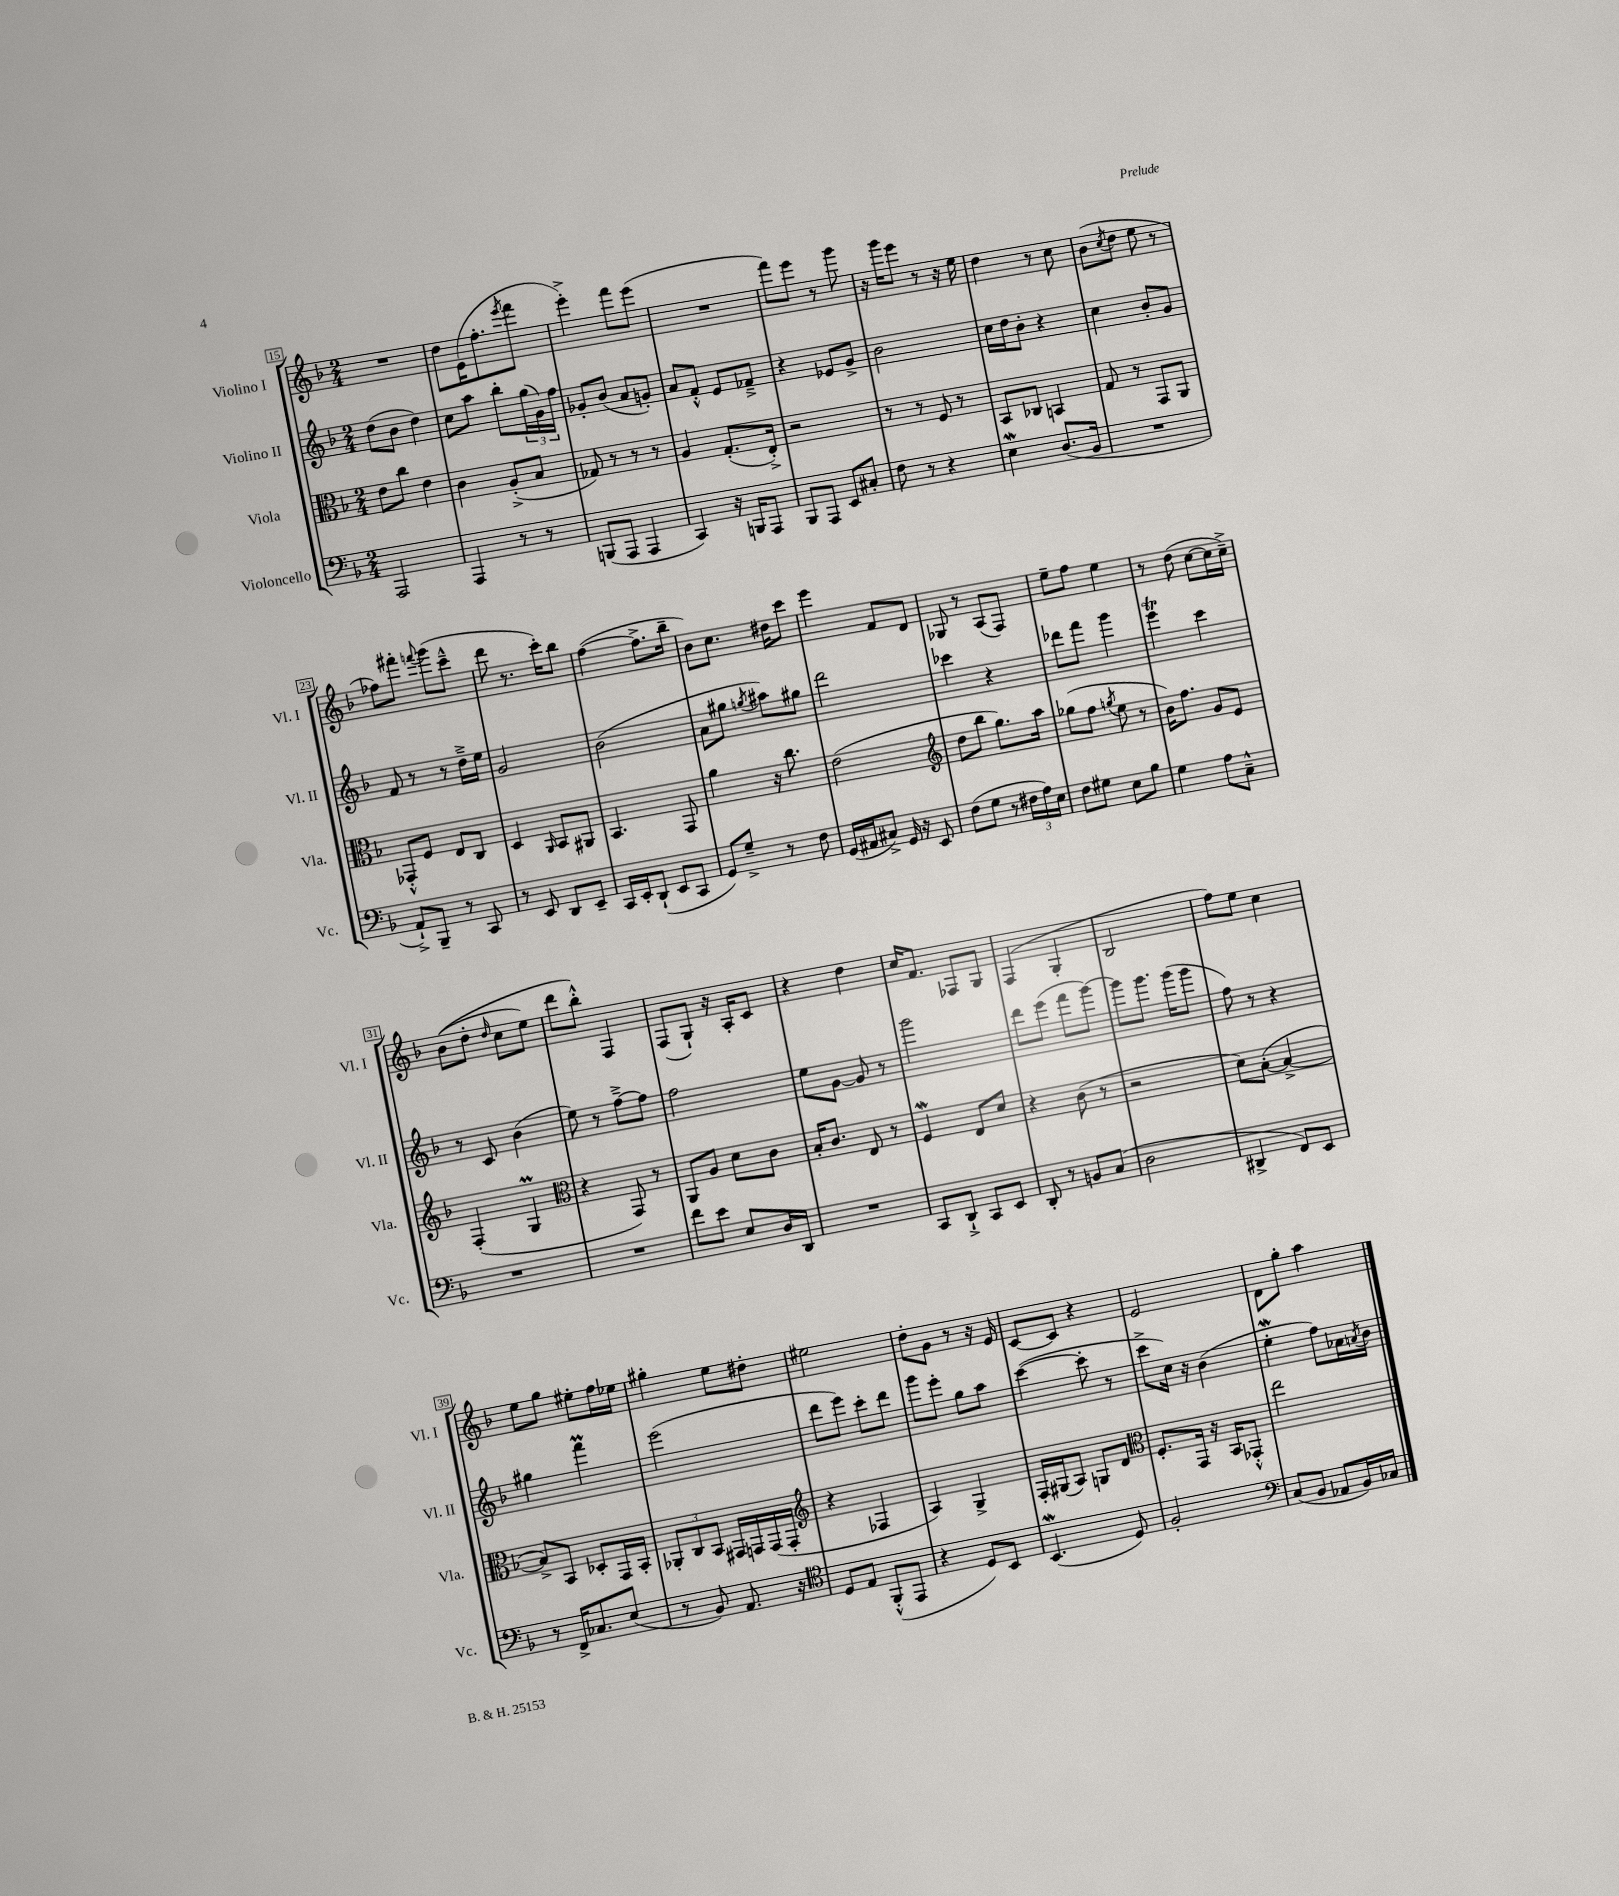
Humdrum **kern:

**kern	**kern	**kern	**kern
*staff4	*staff3	*staff2	*staff1
*clefF4	*clefC3	*clefG2	*clefG2
*k[b-]	*k[b-]	*k[b-]	*k[b-]
*M2/4	*M2/4	*M2/4	*M2/4
2AAA	8e	(8dd	2r
.	8cc	8b-	.
.	4e	4dd)	.
=	=	=	=
4AAA	4c	8cc	8dd
.	.	8aa	(16e
.	.	.	8.ff'
8r	(8A'^	8bb-'	.
.	.	.	8qeee
8r	8B-	(24gg	8fff
.	.	24g)	.
.	.	24ff	.
=	=	=	=
(8BBB	8G-)	8g-'	4eee'^)
8AAA	8r	(8b-	.
4AAA	8r	8a	8fff
.	8r	8g')	(8eee
=	=	=	=
4CC)	4A	8a	2r
.	.	8f'^^	.
16r	(8.G'	8e	.
16BBB	.	.	.
8AAA	.	8f-~^	.
.	16E'^)	.	.
=	=	=	=
8BBB-	2r	4r	8fff)
8AAA	.	.	8eee
8EE	.	8e-	8r
8C#'	.	8g^	8ggg
=	=	=	=
8F	8r	2b-	16r
.	.	.	16ggg
8r	8r	.	8eee
4r	8F	.	8r
.	8r	.	16r
.	.	.	16ee
=	=	=	=
4E	8BB-	16cc	4dd
.	.	16dd	.
.	8C-	8b-'	.
(8.D	4BB	4r	8r
.	.	.	8cc
16BB-	.	.	.
=	=	=	=
2r	8G	4cc	(8b-
.	.	.	8qcc
.	8r	.	8dd
.	8GG	8b-'	8ee
.	8AA	8g	8r
=	=	=	=
8AA`^)	8GG-'^^	8f	8ff-)
8BBB-~	8F	8r	8fff#'
.	.	.	8qqfff
8r	8E	8r	(8ggg
8CC	8C	16dd~^	8ccc~^^
.	.	16ee	.
=	=	=	=
8r	4D	2g	8ddd
8EE	.	.	8.r
.	16qqAA	.	.
8DD	8BB-	.	.
.	.	.	16ccc')
8EE~	8AA#	.	8bb-
=	=	=	=
16CC	4.BB-	(2b-	([4ff
16EE'	.	.	.
(8DD`	.	.	.
8EE	.	.	8.ff^]
8CC	8GG	.	.
.	.	.	16bb-~
=	=	=	=
8GG)	4a	8a	8b-)
8G~^	.	8gg#	8.cc
.	.	8qgg	.
8r	16r	8aa#)	.
.	8.cc	.	16dd#
8F	.	8gg#	8ccc
=	=	=	=
(16GG	(2e	2ddd	4eee
16AA#	.	.	.
8C#^)	.	.	.
16GG	.	.	8f
16r	.	.	.
8EE	.	.	8d
=	=	=	=
*	*clefG2	*	*
(8F	8dd	4ccc-	8G-
8G	8bb-	.	8r
8r	8.gg)	4r	(8A
24F#	.	.	8F)
24A)	.	.	.
.	16aa	.	.
24E	.	.	.
=	=	=	=
8F	(8gg-	8ddd-	8ee~
8G#	8ff	8fff	8ff
.	8qgg	.	.
8E	8ee	4ggg	4ee
8B-	8r	.	.
=	=	=	=
4G	16b-)	4eee	8r
.	8.ff	.	.
.	.	.	(8dd
8A	8g	4ccc	[8cc
8C~^^	8e	.	16cc]
.	.	.	16cc~^)
=	=	=	=
2r	(4F'	8r	&((8b-
.	.	8c	8dd'
.	.	.	16qqdd
.	4G	(4b-	8cc
.	.	.	8ee)
=	=	=	=
*	*clefC3	*	*
2r	4r	8ee)	8ddd
.	.	8r	8bb-'^^&)
.	8GG)	[8ff~^	4F
.	8r	8ff]	.
=	=	=	=
8f	8AA	2ff	(8F
8e	8A	.	8G`)
8E	8d	.	16r
.	.	.	16A'
16D	8c	.	8c
16DD	.	.	.
=	=	=	=
2r	16B-'	8ee	4r
.	8.c	.	.
.	.	[8g	.
.	8E	8g]	4dd
.	8r	8r	.
=	=	=	=
8CC	4F	2ggg	16cc
.	.	.	8.f
8DD`^	.	.	.
8CC	8E	.	8F-
8EE	8d	.	8G
=	=	=	=
8DD'	4r	8ddd	(4F
8r	.	(8eee	.
8BB	(8c	8fff	4G'
(8C	8r	[8ggg)	.
=	=	=	=
2D	2r	8ggg]	2B-
.	.	8.ggg	.
.	.	(16ggg	.
.	.	8ggg	.
=	=	=	=
4DD#^	8d)	8ff)	8ff)
.	([8B-'	8r	8ee
8FF)	4B-^_	4r	4cc
8EE	.	.	.
=	=	=	=
8r	8B-^])	4gg#	8ee
16FF^	8BB-	.	8gg
8.C-	.	.	.
.	8D-'	4fff	8ee#'
(8E	16GG	.	16ff
.	16BB-'	.	16ee-
=	=	=	=
8r	12AA-'	(2eee	4gg#'
.	12C	.	.
8BB-)	.	.	.
.	12BB-	.	.
8.AA	16GG#	.	8ee
.	16GG	.	.
.	(16GG	.	8dd#'
16r	16GG'	.	.
=	=	=	=
*clefC4	*clefG2	*	*
8D	4r	8ddd	2ee#
8E	.	8eee)	.
(8FF'^^	4F-	8ccc'	.
8EE	.	8ddd	.
=	=	=	=
4r	4A)	8ggg	8dd'
.	.	8eee'	8g
8D)	4G^	8gg	8r
8BB-	.	8aa	16r
.	.	.	16e
=	=	=	=
(4.BB-	16F'	([4ccc	[8c
.	(16G#	.	.
.	8A)	.	8c]
.	8G	8ccc']	4r
8D)	8d	8r	.
=	=	=	=
*	*clefC3	*	*
2F'	8.F'	8ccc^	2e
.	.	16cc)	.
.	16GG	16r	.
.	16r	(4b-	.
.	16BB-	.	.
.	8GG-'^^	.	.
=	=	=	=
*clefF4	*	*	*
(8C	2ee	4ee'	8d
8BB-	.	.	8gg'
8AA-	.	8ff)	4aa
16BB-)	.	16a-	.
.	.	8qa	.
16C-	.	16b-	.
==	==	==	==
*-	*-	*-	*-
